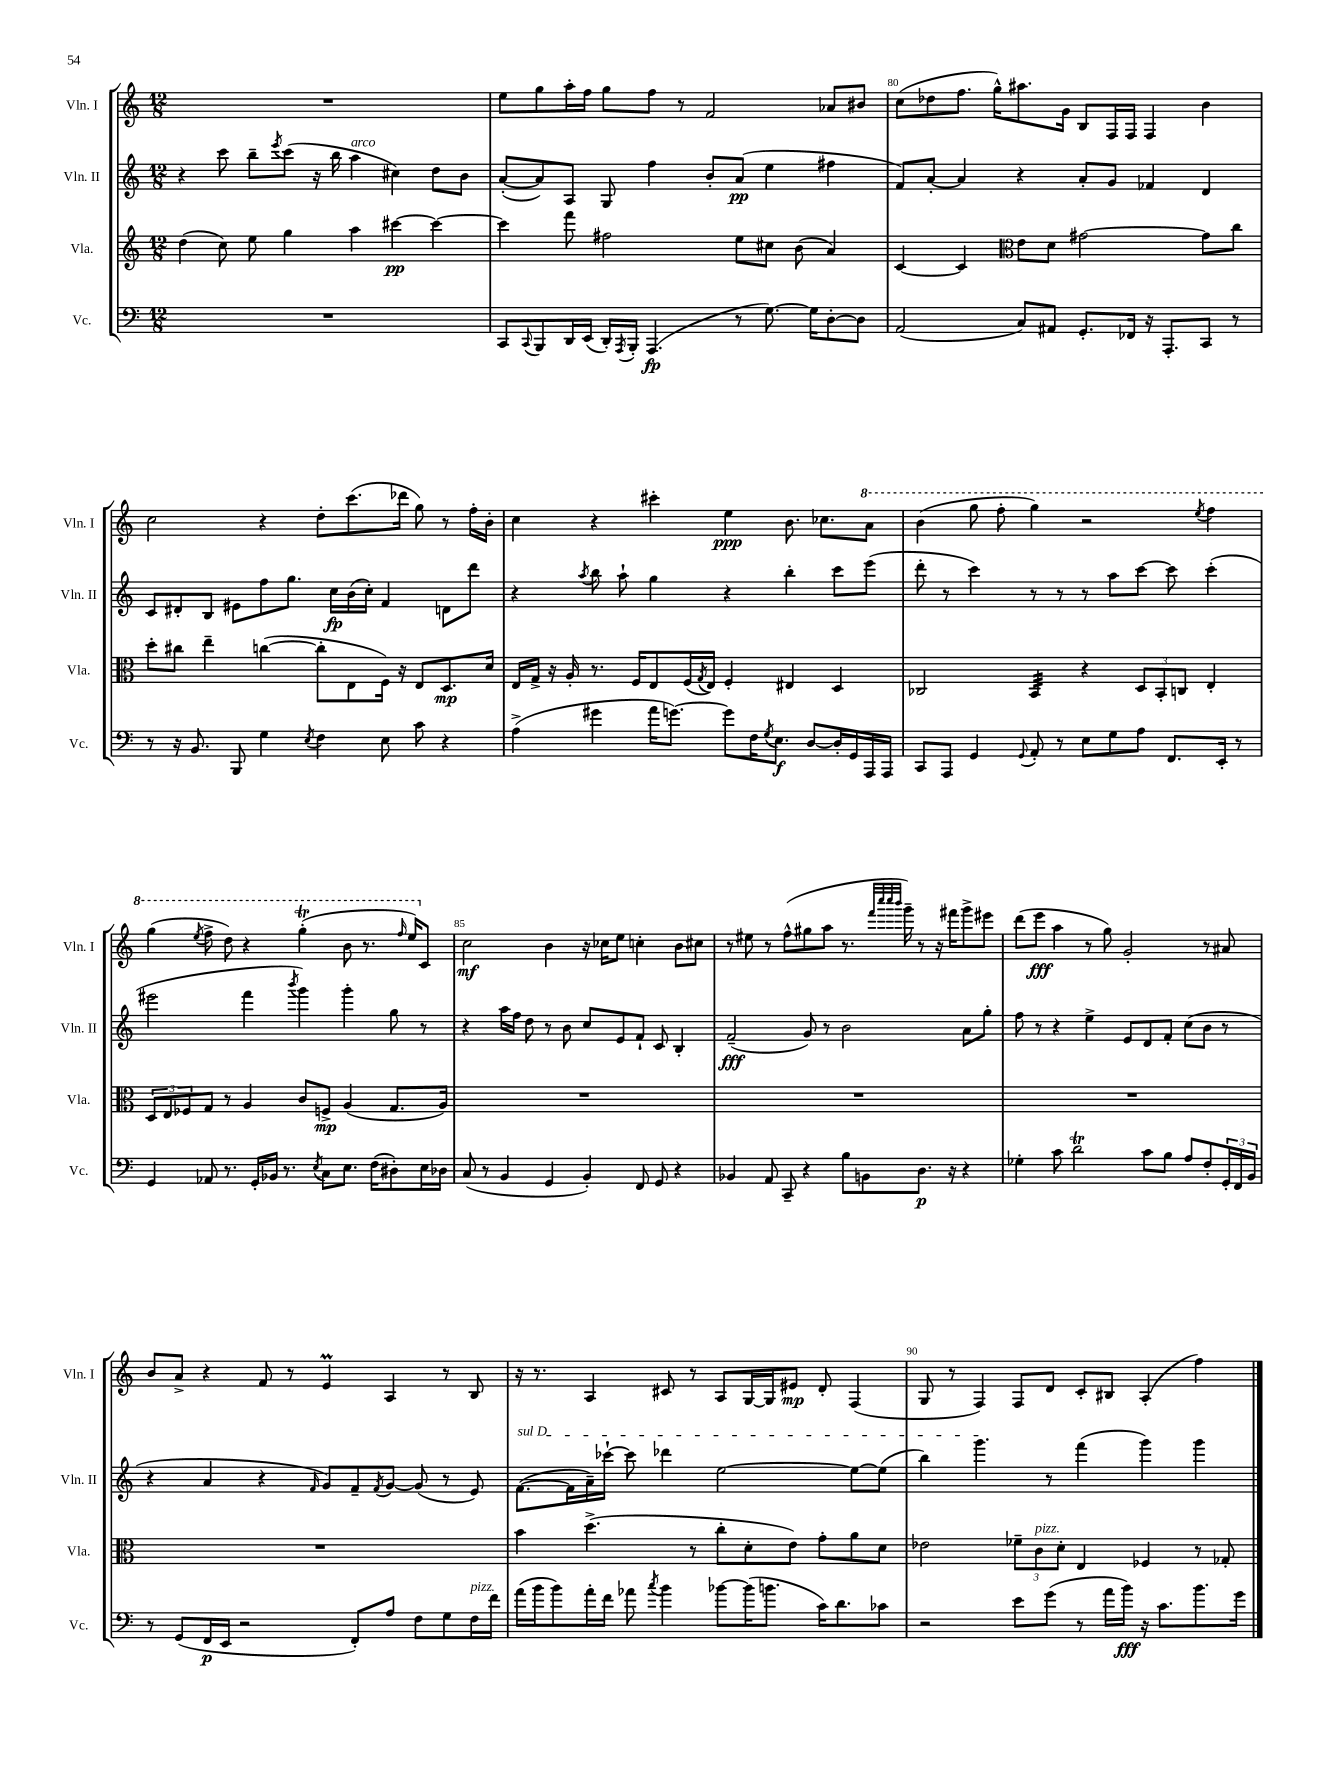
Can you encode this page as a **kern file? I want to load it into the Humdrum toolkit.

**kern	**kern	**kern	**kern
*staff4	*staff3	*staff2	*staff1
*clefF4	*clefG2	*clefG2	*clefG2
*k[]	*k[]	*k[]	*k[]
*M12/8	*M12/8	*M12/8	*M12/8
1.r	(4dd\	4r	1.r
.	8cc\)	8ccc\	.
.	8ee\	8bb~\L	.
.	.	8qeee/	.
.	4gg\	(8ccc\J	.
.	.	16r	.
.	.	16bb\	.
.	4aa\	4aa\	.
.	[4ccc#\	4cc#\)	.
.	4ccc#\_	8dd\L	.
.	.	8b\J	.
=	=	=	=
8CC/L	4ccc#\]	([8a'/L	8ee\L
8qqCC/	.	.	.
8BBB/	.	8a/])	8gg\
16DD/L	8fff\	8A/J	16aa'\L
(16EE/JJ	.	.	16ff\JJ
16DD'/LL)	2ff#\	8G/	8gg\L
8qAAA/	.	.	.
16BBB'/JJ	.	.	.
(4.AAA/	.	4ff\	8ff\J
.	.	.	8r
.	.	8b'/L	2f/
8r	8ee\L	(8a/J	.
[8.G\)	8cc#\J	4ee\	.
.	(8b\	.	.
16G\]LK	.	.	.
[8D'\	4a/)	4ff#\	8a-/L
8D\]J	.	.	8b#/J
=	=	=	=
(2AA/	[4c/	8f/L)	(8cc\L
.	.	[8a'/J	8dd-\
.	4c/]	4a/]	8.ff\J
.	.	.	16gg^^\LK)
*	*clefC3	*	*
8C/L)	8e\L	4r	8.aa#\
8AA#/J	8d\J	.	.
.	.	.	16g\Jk
8.GG'/L	[2g#\	8a'/L	8B/L
.	.	8g/J	16F/L
16FF-/Jk	.	.	16F/JJ
16r	.	4f-/	4F/
8.AAA'/L	.	.	.
8CC/J	8g#\]L	4d/	4b\
8r	8cc\J	.	.
=	=	=	=
8r	8dd'\L	8c/L	2cc\
16r	8cc#\J	8d#'/	.
8.BB/	.	.	.
.	4ee~\	8B/J	.
8BBB/	.	8e#\L	.
4G\	([4cc\	8ff\	4r
.	.	8.gg\J	.
8qE/	.	.	.
4F\	8cc'\]L	.	8dd'\L
.	.	16cc\LL	.
.	8E\	(16b\	(8.ccc\
.	.	16cc'\JJ)	.
8E\	16F\Jk)	4f/	.
.	16r	.	16ddd-\Jk
8c\	8E/L	.	8gg\)
4r	8.D/	8d\L	8r
.	.	8ddd\J	16ff'\LL
.	16d/Jk	.	16b'\JJ
=	=	=	=
(4A^\	16E/LL	4r	4cc\
.	16G^/JJ	.	.
.	16r	.	.
.	16A'/	.	.
.	.	8qaa/	.
4g#\	8.r	8bb\	4r
.	.	8aa`\	.
.	16F/LK	.	.
16a\LK	8E/	4gg\	4ccc#'\
[8.g\J)	.	.	.
.	(16F/L	.	.
.	8qG/	.	.
.	16E/JJ)	.	.
8g\]L	4F'/	4r	4ee\
16F\K	.	.	.
8qG/	.	.	.
8.E\J	.	.	.
.	4E#/	4bb'\	8.b\
[8D/L	.	.	.
.	.	.	8.cc-\L
16D'/]L	4D/	8ccc\L	.
16GG/	.	.	.
16AAA/	.	(8eee\J	8aa\J
16AAA/JJ	.	.	.
=	=	=	=
8CC/L	2C-/	8ddd'\	(4bb\
8AAA/J	.	8r	.
4GG/	.	4ccc\)	8ggg\
.	.	.	8fff'\
8qqGG/	.	.	.
8AA'/	4BB/	8r	4ggg\)
8r	.	8r	.
8E\L	4r	8r	2r
8G\	.	8aa\L	.
8A\J	12D/L	[8ccc\J	.
.	12BB'/	.	.
8.FF/L	.	8ccc\]	.
.	12C/J	.	.
.	.	.	8qeee/
.	4E'/	(4ccc'\	4fff\
16EE'/Jk	.	.	.
8r	.	.	.
=	=	=	=
4GG/	12D/L	2eee#\	(4ggg\
.	12E/	.	.
.	12F-/	.	.
.	.	.	8qeee/
8AA-/	8G/J	.	8fff^\
8.r	8r	.	8ddd\)
.	4A/	4fff\	4r
16GG'/LL	.	.	.
16BB-/JJ	.	.	.
8.r	.	.	.
.	.	8qbbb/	.
.	8c/L	4ggg\)	(4ggg'\
8qE/	.	.	.
8C\L	8F^/J	.	.
8.E\J	(4A/	4ggg'\	8bb\
.	.	.	8.r
(16F\LK	.	.	.
8D#'\)	8.G/L	8gg\	.
.	.	.	16qqfff/
.	.	.	16eee/LK)
16E\L	.	8r	8c/J
16D-\JJ	16A/Jk)	.	.
=	=	=	=
(8C/	1.r	4r	2cc\
8r	.	.	.
4BB/	.	16aa\LL	.
.	.	16ff\JJ	.
.	.	8dd\	.
4GG/	.	8r	4b\
.	.	8b\	.
4BB'/)	.	8cc/L	16r
.	.	.	16cc-\LK
.	.	8e/	8ee\J
8FF/	.	8f`/J	4cc'\
8GG/	.	8c/	.
4r	.	4B'/	8b\L
.	.	.	8cc#\J
=	=	=	=
4BB-/	1.r	(2f~/	8r
.	.	.	8ee#\
8AA/	.	.	8r
8CC~/	.	.	(8ff^^\L
4r	.	8g/)	8gg#\
.	.	8r	8aa\J
8B\L	.	2b\	8.r
8BB\	.	.	.
.	.	.	32qqfff/LLL
.	.	.	32qqcccc/
.	.	.	32qqcccc/
.	.	.	32qqbbb/JJJ
.	.	.	16ggg~\)
8.D\J	.	.	8r
.	.	.	16r
16r	.	.	16fff#\LK
4r	.	8a\L	8ggg^\
.	.	8gg'\J	8eee#\J
=	=	=	=
4G-'\	1.r	8ff\	(8ddd\L
.	.	8r	8eee\J
8c\	.	4r	4aa\
2d\	.	.	.
.	.	4ee^\	8r
.	.	.	8gg\)
.	.	8e/L	2g'/
8c\L	.	8d/	.
8B\J	.	8f'/J	.
8A/L	.	(8cc\L	.
8F'/	.	8b\J	8r
24GG'/L	.	8r	8a#/
24FF/	.	.	.
24BB/JJ	.	.	.
=	=	=	=
8r	1.r	4r	8b/L
(8GG/L	.	.	8a^/J
16FF/L	.	4a/	4r
16EE/JJ	.	.	.
2r	.	.	.
.	.	4r	8f/
.	.	.	8r
.	.	16qqf/	.
.	.	8g/L)	4e/
8FF'/L)	.	8f~/	.
.	.	8qf/	.
8A/J	.	[8g/J	4A/
8F\L	.	(8g/]	.
8G\	.	8r	8r
16F\L	.	8e/)	8B/
16f\JJ	.	.	.
=	=	=	=
(16a\LL	4b\	([8.f\L	16r
16b\J	.	.	8.r
8b\)	.	.	.
.	.	16f\]L	.
16a'\L	(4.dd^\	16a~\)	4A/
16f\JJ	.	[16ccc-`\JJ	.
8a-\	.	8ccc-\]	.
8qcc/	.	.	.
4b\	.	4ddd-\	8c#/
.	8r	.	8r
[8b-\L	8cc'\L	[2ee\	8A/L
(16b-\]K	8d'\	.	[16G/L
8.b\J	.	.	16G/]J
.	8e\J)	.	8e#/J
16c\LK)	8g'\L	.	8d'/
8.d\	.	.	.
.	8a\	8ee\_L	(4F/
8c-\J	8d\J	(8ee\]J	.
=	=	=	=
2r	2e-\	4bb\)	8G/
.	.	.	8r
.	.	4.ggg\	4F/)
8e\L	12f-~\L	.	8F/L
.	12c\	.	.
(8g\J	.	8r	8d/J
.	12d'\J	.	.
8r	4E/	(4fff\	8c'/L
16a\LL	.	.	8B#/J
16b\JJ)	.	.	.
16r	4F-/	4ggg\)	(4A'/
8.c\L	.	.	.
8.b\	8r	4ggg\	4ff\)
.	8G-'/	.	.
16g\Jk	.	.	.
==	==	==	==
*-	*-	*-	*-
